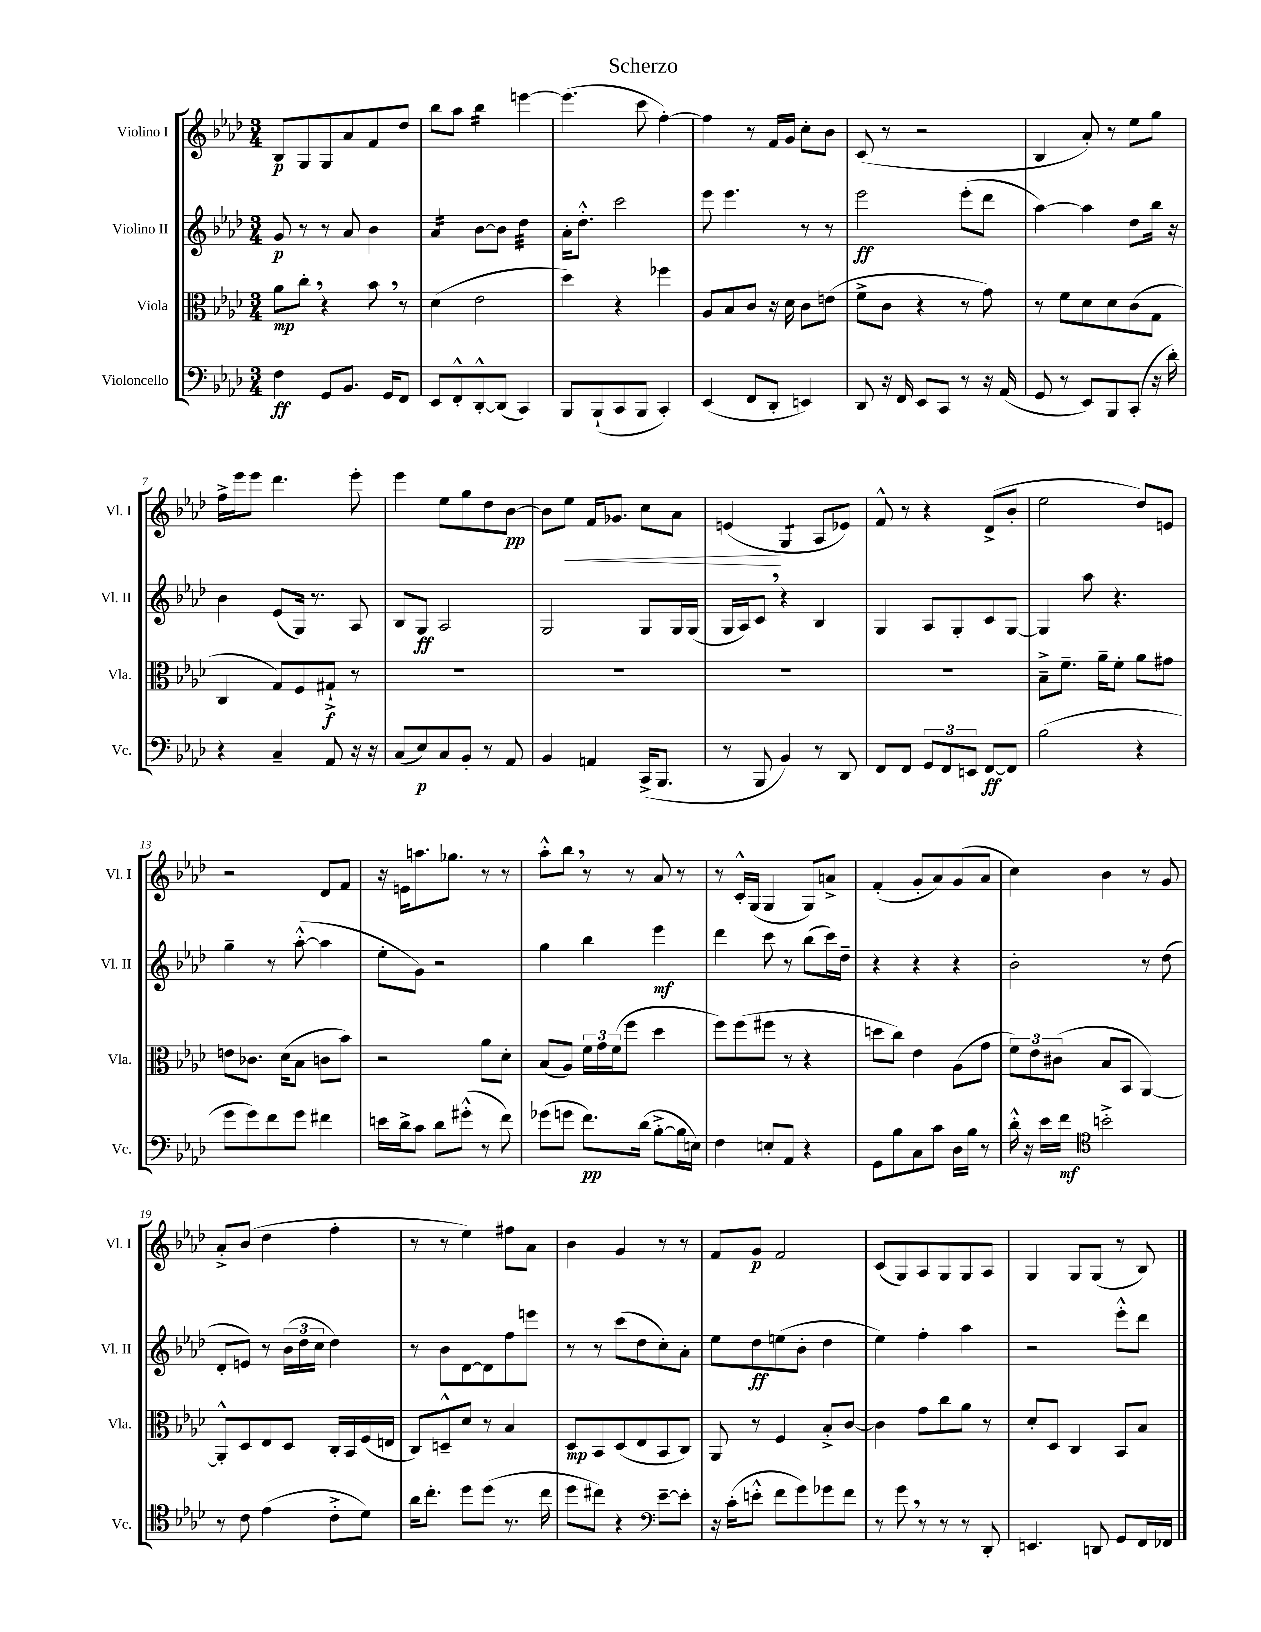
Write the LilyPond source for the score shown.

\header { title = "Scherzo" }
<<
\new StaffGroup <<
\new Staff = "s0" \with { instrumentName = "Violino I" shortInstrumentName = "Vl. I" } {
    \clef treble \key aes \major \numericTimeSignature \time 3/4
    bes8\p g8 g8 aes'8 f'8 des''8 |
    bes''8 aes''8 bes''4:16 e'''4~ |
    e'''4.( c'''8 f''4~-.) |
    f''4 r8 f'16 g'16 c''8-. bes'8 |
    c'8( r8 r2 |
    bes4 aes'8-.) r8 ees''8 g''8 |
    f''16-> ees'''16 ees'''8 des'''4. ees'''8-. |
    ees'''4 ees''8 g''8 des''8 bes'8~\pp |
    bes'8 ees''8\< f'16 ges'8. c''8 aes'8 |
    e'4\!( g4:8 aes8 ees'8) |
    f'8-^ r8 r4 des'8->( bes'8-. |
    ees''2 des''8) e'8 |
    r2 des'8 f'8 |
    r16 e'16 a''8. ges''8. r8 r8 |
    aes''8-.-^ bes''8 \breathe r8 r8 aes'8 r8 |
    r8 c'16-.-^ g16( g4 g8) a'8-> |
    f'4-.( g'8-. aes'8) g'8( aes'8 |
    c''4) bes'4 r8 g'8 |
    aes'8-.-> bes'8( des''4 f''4-. |
    r8 r8 ees''4) fis''8 aes'8 |
    bes'4 g'4 r8 r8 |
    f'8 g'8\p f'2 |
    c'8( g8) aes8 g8 g8 aes8 |
    g4 g8 g8( r8 bes8) \bar "|." |
}
\new Staff = "s1" \with { instrumentName = "Violino II" shortInstrumentName = "Vl. II" } {
    \clef treble \key aes \major \numericTimeSignature \time 3/4
    g'8\p r8 r8 aes'8 bes'4 |
    aes'4:16 bes'8~ bes'8 des''4:32 |
    aes'16-. des''8.-.-^ c'''2 |
    ees'''8 ees'''4. r8 r8 |
    ees'''2\ff ees'''8-.( des'''8 |
    aes''4~) aes''4 des''8 bes''16 r16 |
    bes'4 ees'8( g16) r8. aes8 |
    bes8 g8\ff aes2 |
    g2 g8 g16 g16( |
    g16 aes16) c'8 \breathe r4 bes4 |
    g4 aes8 g8-. c'8 g8~ |
    g4 aes''8 r4. |
    g''4-- r8 aes''8~-.-^( aes''4 |
    ees''8-. g'8) r2 |
    g''4 bes''4 ees'''4\mf |
    des'''4 c'''8 r8 bes''8( c'''16) des''16-- |
    r4 r4 r4 |
    bes'2-. r8 des''8( |
    des'8-. e'8) r8 \tuplet 3/2 { bes'16( des''16 c''16 } des''4) |
    r8 bes'8 des'8~ des'8 f''8 e'''8 |
    r8 r8 c'''8( des''8 c''8-.) aes'8-. |
    ees''8 des''8\ff e''8( bes'8-. des''4 |
    ees''4) f''4-. aes''4 |
    r2 ees'''8-.-^ des'''8 \bar "|." |
}
\new Staff = "s2" \with { instrumentName = "Viola" shortInstrumentName = "Vla." } {
    \clef alto \key aes \major \numericTimeSignature \time 3/4
    aes'8\mp c''8-. \breathe r4 bes'8 \breathe r8 |
    des'4( ees'2 |
    des''4) r4 fes''4 |
    aes8 bes8 c'8 r16 des'16 c'8 e'8( |
    f'8-> c'8 r4 r8 g'8) |
    r8 f'8 des'8 des'8 c'8( g8 |
    c4 g8) f8 gis8-!->\f r8 |
    R2. |
    R2. |
    R2. |
    R2. |
    bes8---> f'8.-- aes'16-- f'8-. aes'8 gis'8 |
    e'8 ces'8. des'16( bes8 c'8 bes'8) |
    r2 aes'8 des'8-. |
    bes8( aes8) \tuplet 3/2 { f'16 g'16 f'16( } f''8 des''4 |
    f''8) f''8( fis''8 r8 r4 |
    d''8 c''8) ees'4 aes8( g'8 |
    \tuplet 3/2 { f'8) ees'8 cis'8( } bes8 bes,8 aes,4~) |
    aes,8-.-^ des8 ees8 des8 c16-. bes,16 f16( e16 |
    c8) d8---^ des'8 r8 bes4 |
    des8\mp bes,8 des8( ees8 bes,8 c8) |
    aes,8 r8 f4 bes8-.-> c'8~ |
    c'4 g'8 c''8 aes'8 r8 |
    des'8-. des8 c4 bes,8 bes8 \bar "|." |
}
\new Staff = "s3" \with { instrumentName = "Violoncello" shortInstrumentName = "Vc." } {
    \clef bass \key aes \major \numericTimeSignature \time 3/4
    f4\ff g,8 bes,8. g,16 f,8 |
    ees,8 f,8-.-^ des,8~-.-^ des,8( c,4) |
    bes,,8 bes,,8-!( c,8 bes,,8 c,4-.) |
    ees,4( f,8 des,8-. e,4) |
    des,8 r16 f,16 ees,8 c,8 r8 r16 aes,16( |
    g,8 r8 ees,8) bes,,8 c,8-.( r16 des'16-.) |
    r4 c4-- aes,8 r16 r16 |
    c8( ees8\p) c8 bes,8-. r8 aes,8 |
    bes,4 a,4 c,16->( bes,,8. |
    r8 bes,,8 bes,4) r8 des,8 |
    f,8 f,8 \tuplet 3/2 { g,8 f,8 e,8 } f,8~\ff f,8 |
    bes2( r4 |
    g'8 g'8) f'8 g'8 fis'4 |
    e'16 des'16-> c'8 des'8 gis'8-.-^( r8 f'8) |
    ges'8( g'8 f'8.\pp) des'16( bes8~-.-> bes16 e16) |
    f4 e8-. aes,8 r4 |
    g,8 bes8 c8 c'8 des16 bes16 r8 |
    des'16-.-^ r16 ees'16 f'16\mf \clef tenor b'2-.-> |
    r8 c'8 ees'4( c'8-.-> des'8) |
    aes'16 c''8.-. des''8 des''8( r8. c''16 |
    des''8 cis''8) r4 \clef bass ees'8~-- ees'8-. |
    r16 c'16-.( e'8-.-^ f'8 g'8) ges'8 f'8 |
    r8 g'8 \breathe r8 r8 r8 des,8-. |
    e,4. d,8 g,8 f,16 fes,16 \bar "|." |
}
>>
>>
